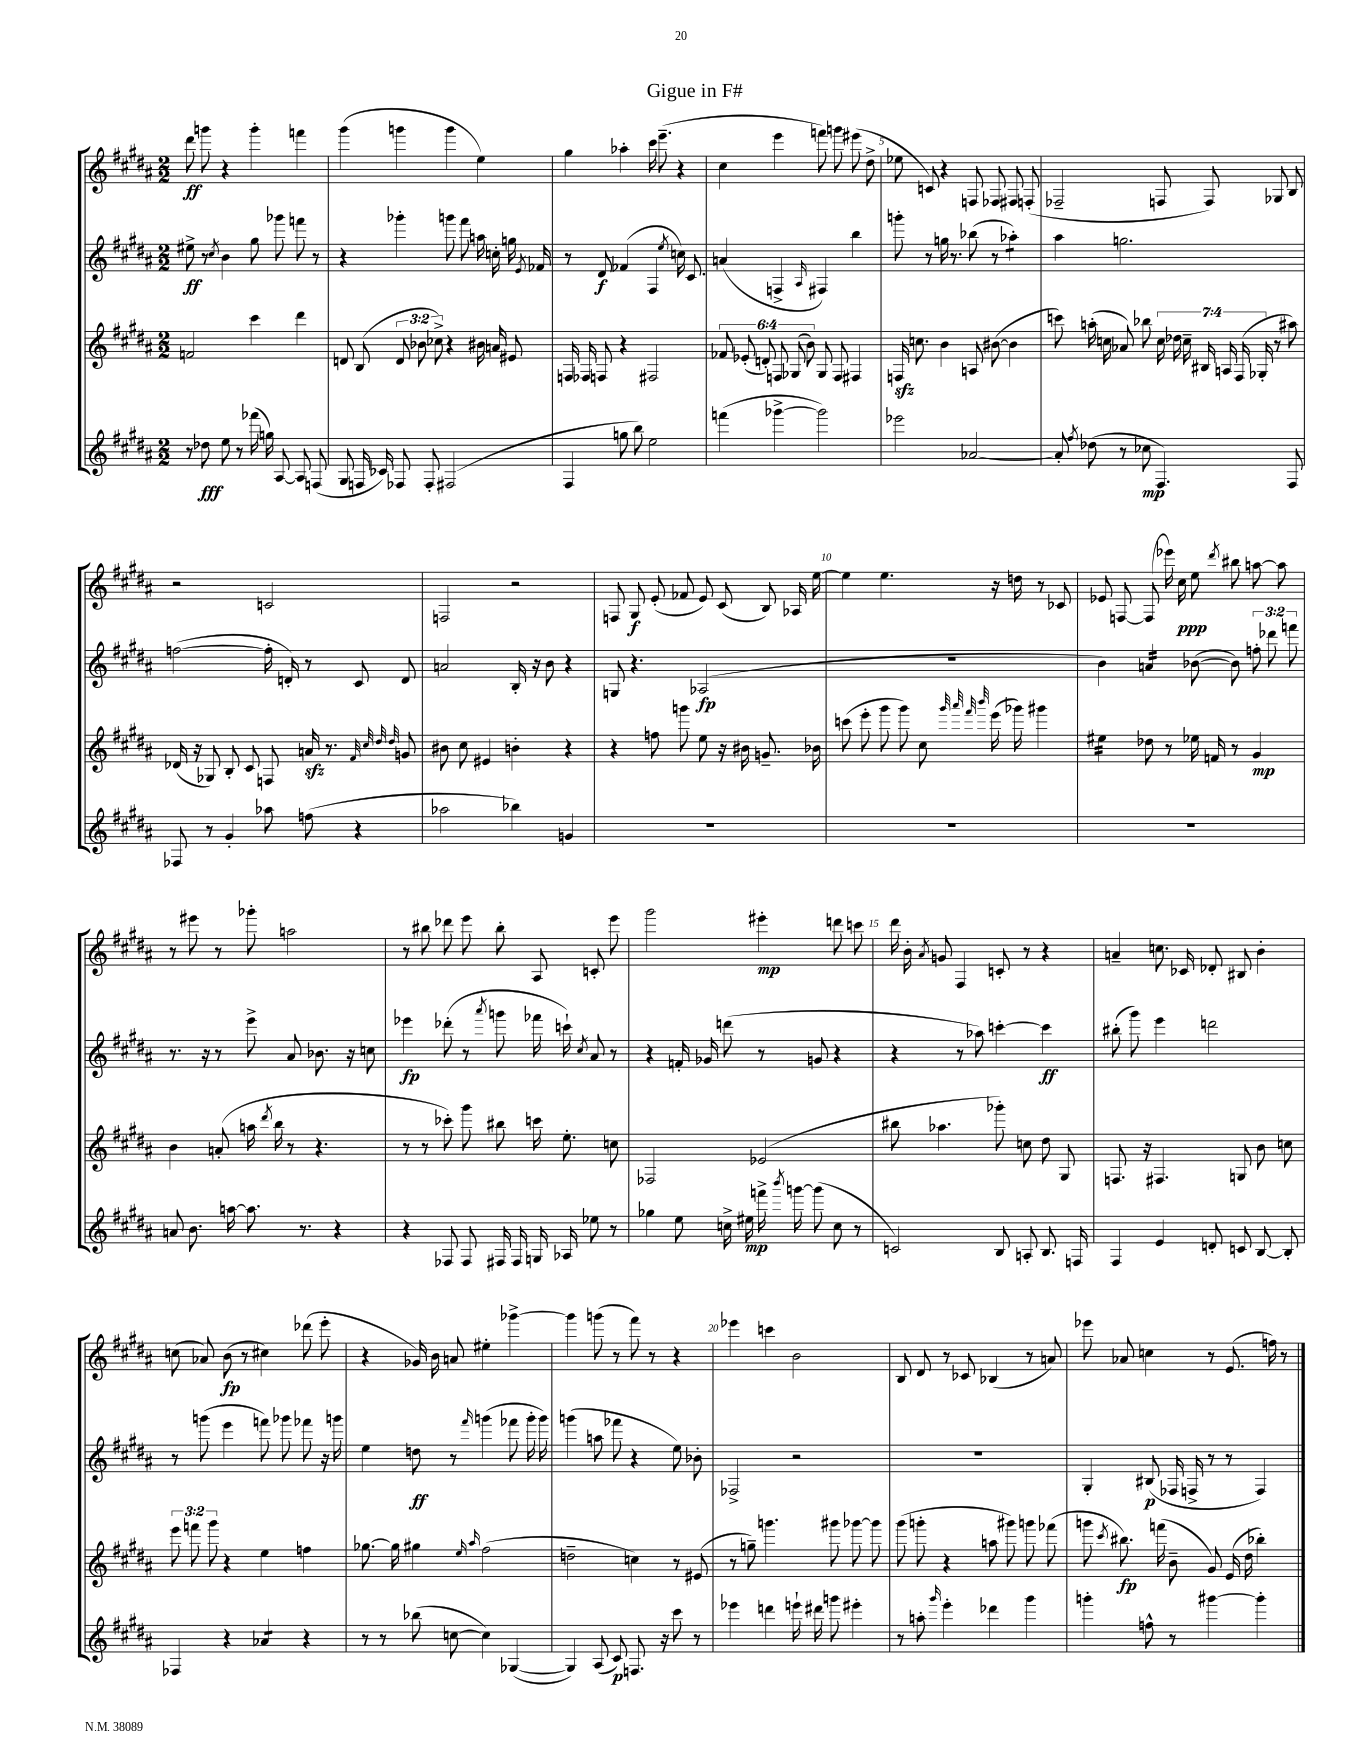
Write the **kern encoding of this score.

**kern	**kern	**kern	**kern
*staff4	*staff3	*staff2	*staff1
*clefG2	*clefG2	*clefG2	*clefG2
*k[f#c#g#d#a#]	*k[f#c#g#d#a#]	*k[f#c#g#d#a#]	*k[f#c#g#d#a#]
*M2/2	*M2/2	*M2/2	*M2/2
8r	2f/	8ee#^\	8ddd#\
8dd-\	.	8r	8ggg\
.	.	8qcc#/	.
8ee\	.	4b\	4r
8r	.	.	.
(16fff-\	4ccc#\	8gg#\	4ggg'\
16gg\)	.	.	.
[8A#/	.	8ggg-\	.
8A#/]	4ddd#\	8fff\	4fff\
(8F/	.	8r	.
=	=	=	=
8G#/	8d/	4r	(4ggg#\
16F/	(8B/	.	.
16c-/)	.	.	.
8F-/	12d/	4ggg-'\	4ggg\
.	12b-\	.	.
8F-'/	.	.	.
.	12cc-^\)	.	.
(2F#/	4r	8ggg\	4ggg\
.	.	8fff#\	.
.	16b#\	16aa\	4ee\)
.	16a/	16cc'\	.
.	8e#/	16gg\	.
.	.	8qe/	.
.	.	16f-/	.
=	=	=	=
4F#/	16F/	8r	4gg#\
.	16F-/	.	.
.	8F/	8d#/	.
8gg\	4r	(4f-/	4aa-'\
8bb\)	.	.	.
2ee\	2F#/	4F#/	16ccc#\
.	.	.	(8.eee~\
.	.	8qee/	.
.	.	16cc\)	4r
.	.	8.c#/	.
=	=	=	=
(4fff\	12f-/	(4a/	4cc#\
.	(12e-'/	.	.
.	12d'/)	.	.
[4ggg-^\	12F/	4F^/	4eee\
.	(12G-/	.	.
.	12b\)	.	.
.	.	16qqA#/	.
2ggg-\])	8G-/	4F#/)	8fff\)
.	8F/	.	8ggg\
.	4F#/	4bb\	(8eee#\
.	.	.	8dd#^\
=	=	=	=
2eee-\	16F/	8ggg'\	8ee-\
.	8.cc\	.	.
.	.	8r	8c/)
.	4b\	16gg\	4r
.	.	8.r	.
[2a-/	8A/	(8bb-\	8F/
.	([8b#\	8r	8F-/
.	4b#\]	4aa-'\)	8F#/
.	.	.	(8F'/
=	=	=	=
8a-'/]	8ccc\)	4aa#\	2F-~/
8qff#/	.	.	.
(8dd-\	(16aa'\	.	.
.	16cc\	.	.
8r	8a-/)	2.gg\	.
8cc-\	8bb-\	.	.
4.F#/)	28cc\	.	8F/
.	28dd-\	.	.
.	28cc~\	.	.
.	28B#/	.	.
.	.	.	8F/)
.	28A/	.	.
.	(28F#/	.	.
.	28G-'/	.	.
.	8r	.	8G-/
8F#/	8aa#\)	.	8B/
=	=	=	=
8F-/	(16d-/	([2ff\	2r
.	16r	.	.
8r	8G-/)	.	.
4g#'/	8B'/	.	.
.	8c#/	.	.
8aa-\	8F/	16ff'\]	2c/
.	.	16d'/)	.
(8ff\	16a/	8r	.
.	8.r	.	.
4r	.	8c#/	.
.	32qqf#/	.	.
.	32qqcc#/	.	.
.	32qqdd#/	.	.
.	32qqdd#/	.	.
.	8g/	8d/	.
=	=	=	=
2aa-\	8b#\	2a/	2F/
.	8cc#\	.	.
.	4e#/	.	.
4bb-\)	4b'\	16B'/	2r
.	.	16r	.
.	.	8b\	.
4g/	4r	4r	.
=	=	=	=
1r	4r	8G/	8F/
.	.	4.r	8G#/
.	8ff\	.	(8e'/
.	8ggg\	.	8f-/
.	8ee\	(2A-/	8e/)
.	16r	.	(8c#/
.	16b#\	.	.
.	8.g~/	.	8B/)
.	.	.	16A-/
.	16b-\	.	[16ee\
=	=	=	=
1r	(8ccc\	1r	4ee\]
.	8eee'\	.	.
.	8ggg#\	.	4.ee\
.	8ggg#\)	.	.
.	8cc#\	.	.
.	32qqggg#/	.	.
.	32qqaaa#/	.	.
.	32qqfff#/	.	.
.	32qqbbb/	.	.
.	(16eee\	.	16r
.	16ggg-\)	.	16dd\
.	4ggg#\	.	8r
.	.	.	8c-/
=	=	=	=
1r	4ee#\	4b\)	8e-/
.	.	.	[8F/
.	8dd-\	4a/	(8F/]
.	8r	.	16eee-\)
.	.	.	16cc#\
.	16ee-\	([8b-\	8ee\
.	16f/	.	.
.	.	.	8qddd#/
.	8r	8b-\])	8bb#\
.	4g#/	12ff'\	[8aa\
.	.	12ddd-\	.
.	.	.	8aa\]
.	.	12fff\	.
=	=	=	=
8a/	4b\	8.r	8r
8.b\	.	.	8eee#\
.	.	16r	.
.	(8a'/	8r	8r
[16aa\	.	.	.
8.aa\]	16aa\	8eee^\	8ggg-'\
.	8qddd#/	.	.
.	16bb\	.	.
.	8r	8a#/	2aa\
8.r	.	.	.
.	4.r	8.b-\	.
4r	.	.	.
.	.	16r	.
.	.	8cc\	.
=	=	=	=
4r	8r	4eee-\	8r
.	8r	.	8bb#\
8F-/	8ccc-'\)	(8ddd-'\	8ddd-\
8F-/	8ggg#\	8r	8eee\
.	.	8qaaa#/	.
16F#/	8bb#\	8ggg\	8bb#'\
16F#/	.	.	.
16G/	16ccc\	16fff-\	8A#/
16A-/	8.ee'\	16ccc`\)	.
.	.	8qcc#/	.
8ee-\	.	8a#/	8c'/
8r	8cc\	8r	8eee\
=	=	=	=
4gg-\	2F-/	4r	2ggg#\
8ee\	.	16f'/	.
.	.	16g-/	.
16cc^\	.	(8ddd\	.
16ee#\	.	.	.
16fff^\	(2e-/	8r	4eee#'\
8qbbb/	.	.	.
[16ggg\	.	.	.
(8ggg\]	.	8g/	.
8cc\	.	4r	8ddd\
8r	.	.	8ccc\
=	=	=	=
2c/)	8bb#\	4r	16ddd#\
.	.	.	16b'\
.	.	.	8qa#/
.	4.aa-\	.	8g/
.	.	8r	4F#/
.	.	8aa-\)	.
8B/	8ggg-'\)	[4ccc'\	8c'/
8A'/	8cc\	.	8r
8.B/	8dd#\	4ccc\]	4r
.	8G#/	.	.
16F/	.	.	.
=	=	=	=
4F#/	8.F/	(8bb#'\	4a~/
.	.	8ggg#\)	.
.	16r	.	.
4e/	4.F#/	4eee\	8.cc\
.	.	.	16c-/
8d'/	.	2ddd\	8d-'/
8c/	8G/	.	8B#/
[8B/	8b\	.	4b'\
8B'/]	8cc\	.	.
=	=	=	=
4F-/	12eee\	8r	(8cc\
.	12fff\	.	.
.	.	(8ggg\	8a-/)
.	12ggg#\	.	.
4r	4r	4eee\	(8b\
.	.	.	8r
4a-/	4ee\	8fff\)	4cc#\)
.	.	8ggg-\	.
4r	4ff\	8fff-\	(8ddd-\
.	.	16r	8eee'\
.	.	16ggg\	.
=	=	=	=
8r	[8.gg-\	4ee\	4r
8r	.	.	.
.	16gg-\]	.	.
(8bb-\	4gg#\	8dd\	16g-/)
.	.	.	16b\
[8cc\	.	8r	8a/
.	16qqee/	.	.
.	16qqaa#/	16qqfff#/	.
4cc\])	(2ff#\	(4ggg\	4ee#'\
([4G-/	.	8fff-\	[4ggg-^\
.	.	16ggg'\	.
.	.	16ggg\)	.
=	=	=	=
4G-/])	2dd~\	(4ggg\	4ggg-\]
(8A#/	.	8aa\	(8ggg\
8c#/)	.	8fff-\	8r
8.F/	4cc\)	4r	8fff#\)
.	.	.	8r
16r	.	.	.
8ccc#\	8r	8ee\)	4r
8r	(8e#/	8b-'\	.
=	=	=	=
4eee-\	8r	2F-^/	4eee-\
.	8gg~\)	.	.
4ddd\	4.ggg\	.	4ccc\
16eee`\	.	2r	2b\
16ddd#\	.	.	.
8ggg\	8ggg#\	.	.
4eee#'\	[8ggg-\	.	.
.	8ggg-\]	.	.
=	=	=	=
8r	(8ggg#\	1r	8B/
8aa'\	8ggg'\	.	8d#/
16qqggg#/	.	.	.
4eee'\	4r	.	8r
.	.	.	8c-/
4ddd-\	8aa\	.	(4B-/
.	8ggg#\)	.	.
4ggg#\	8ggg\	.	8r
.	(8fff-\	.	8a/)
=	=	=	=
4ggg'\	8ggg\	4G#'/	8eee-\
.	8qccc#/	.	.
.	8.bb#\)	.	8a-/
8ff^^\	.	(8B#/	4cc\
.	(16fff\	.	.
8r	8b~\	16F-/	.
.	.	16F^/	.
[4ggg#\	8g#/)	8r	8r
.	(16e/	8r	(8.e/
.	16dd#\	.	.
4ggg#'\]	4bb-'\)	4F/)	.
.	.	.	16ff\)
.	.	.	8r
==	==	==	==
*-	*-	*-	*-
